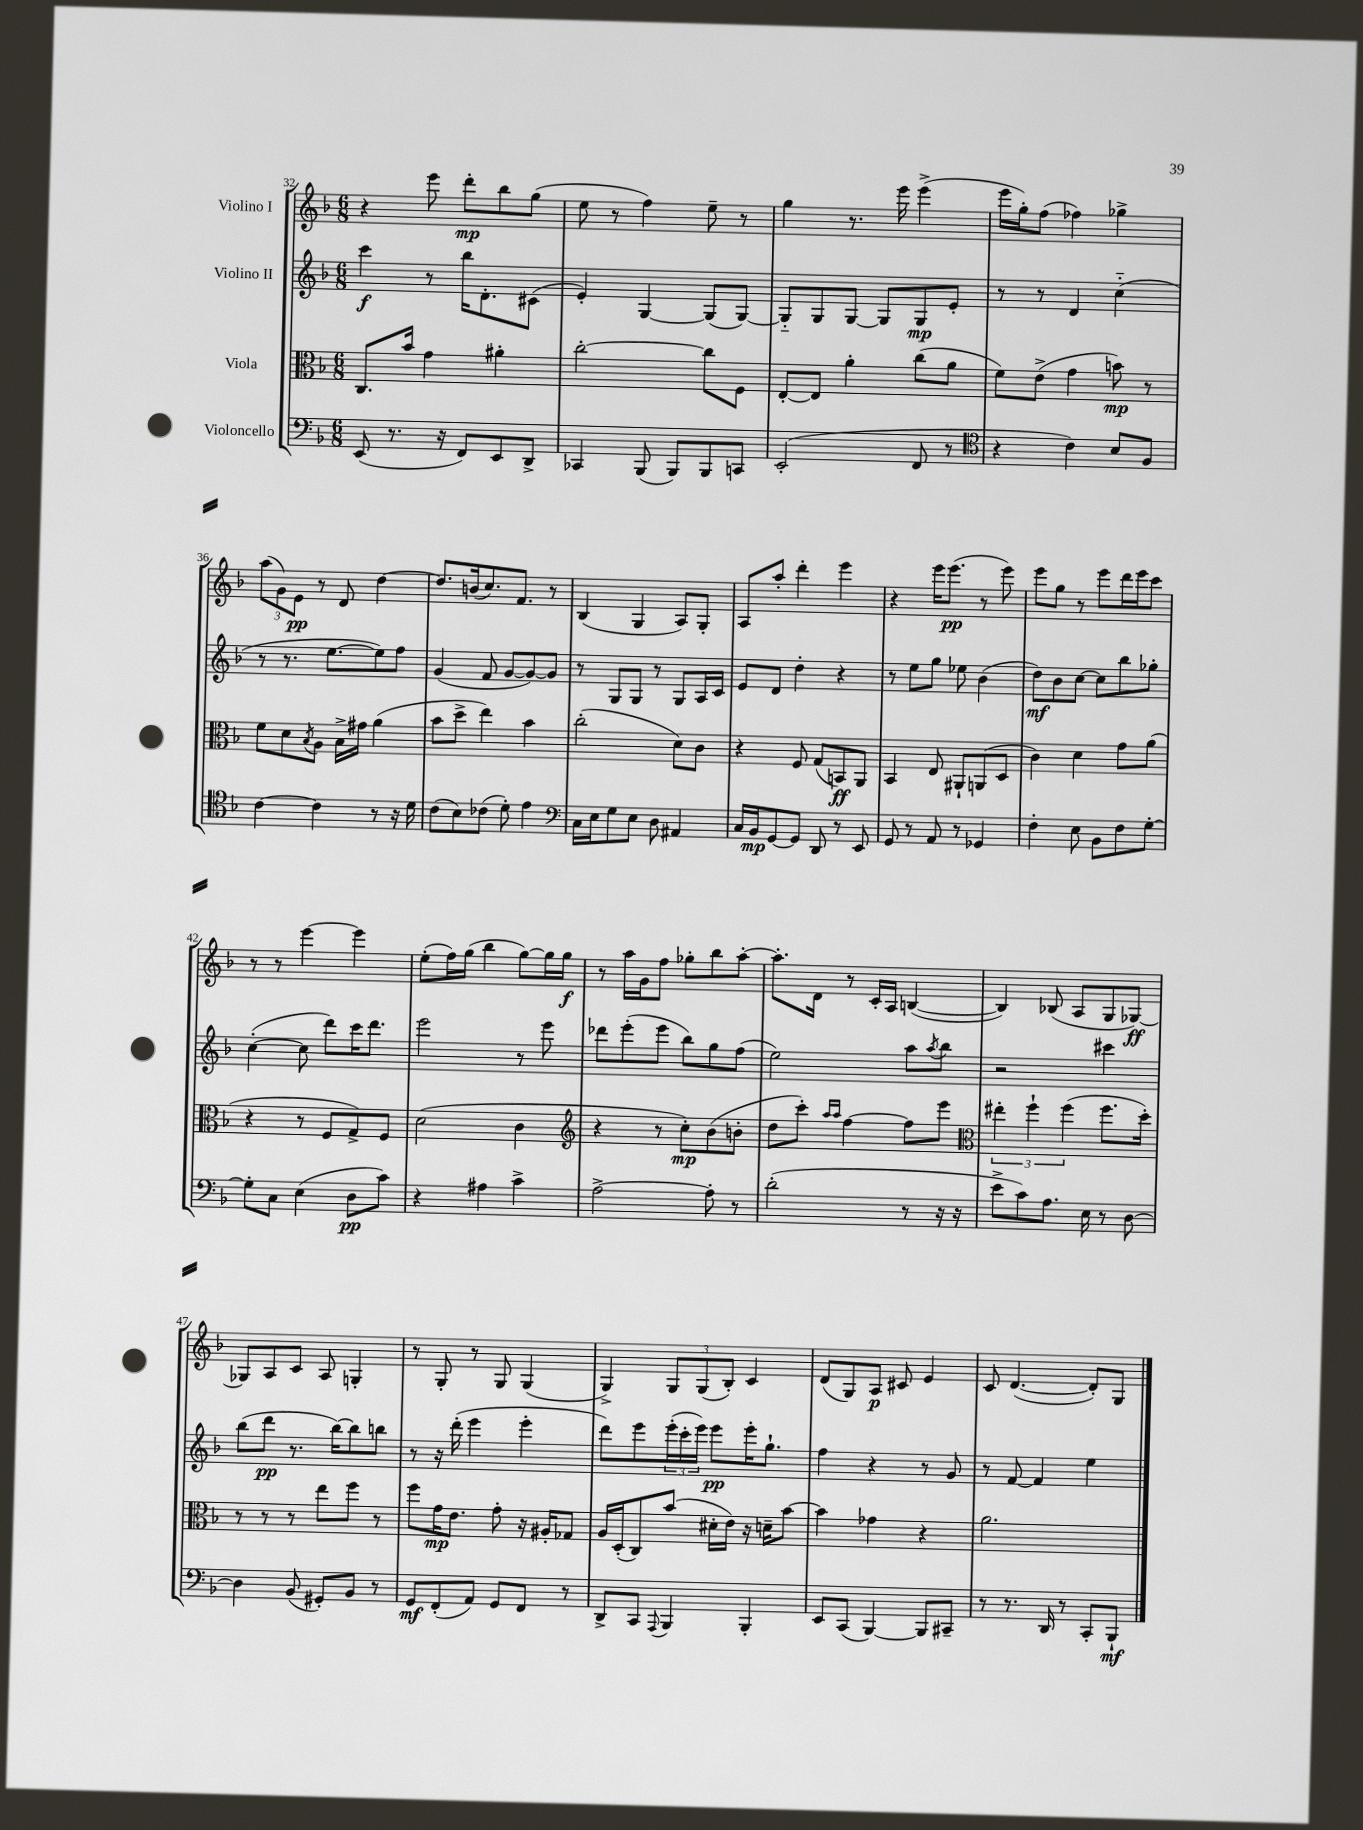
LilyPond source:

<<
\new StaffGroup <<
\new Staff = "s0" \with { instrumentName = "Violino I" } {
    \clef treble \key f \major \numericTimeSignature \time 6/8
    r4 e'''8 d'''8-.\mp bes''8 g''8( |
    e''8 r8 f''4) e''8-- r8 |
    g''4 r8. e'''16 e'''4->( |
    e'''16 g''16-.) f''8( fes''4) ges''4-> |
    \tuplet 3/2 { a''8( g'8) e'8\pp } r8 d'8 d''4~ |
    d''8. b'16( c''8.) f'8. r8 |
    bes4( g4 a8) g8-. |
    a8 a''8-. d'''4-. e'''4 |
    r4 e'''16 e'''8.\pp( r8 e'''8) |
    e'''8 g''8 r8 e'''8 d'''16 e'''16 c'''8 |
    r8 r8 e'''4~ e'''4 |
    e''8-.( f''16) g''16( bes''4 g''8~) g''16 g''16\f |
    r8 a''16 g'16 f''8 ges''8-. bes''8 a''8~-. |
    a''8.-. d'16 r8 c'16-. a16 b4~( |
    b4) bes8( a8 g8 ges8~\ff) |
    ges8 a8 c'8 a8 g4-. |
    r8 g8-. r8 g8 g4( |
    g4->) \tuplet 3/2 { g8 g8( bes8-.) } c'4 |
    d'8( g8) a8\p cis'8 e'4 |
    c'8 d'4.~( d'8-.) g8 \bar "|." |
}
\new Staff = "s1" \with { instrumentName = "Violino II" } {
    \clef treble \key f \major \numericTimeSignature \time 6/8
    c'''4\f r8 bes''16 d'8.-. cis'8( |
    e'4-.) g4~ g8( g8~) |
    g8-_ g8 g8~ g8 g8\mp e'8-. |
    r8 r8 d'4 c''4-_( |
    r8 r8. e''8.~ e''8) f''8 |
    g'4( f'8 g'8~ g'8~) g'8 |
    r8 g8 g8 r8 g8 a16 c'16 |
    e'8 d'8 d''4-. r4 |
    r8 e''8 g''8 ees''8 bes'4( |
    d''8\mf) bes'8 c''8~ c''8 bes''8 ges''8-. |
    c''4~-.( c''8 d'''8) c'''16 d'''8. |
    e'''2 r8 e'''8 |
    des'''8 e'''8-.( e'''8 bes''8) g''8 f''8( |
    e''2) a''8 \acciaccatura { a''8 } bes''8 |
    r2 cis'''4 |
    bes''8( d'''8\pp r8. bes''16~) bes''8 b''8 |
    r8 r16 d'''16-.( e'''4 e'''4-. |
    d'''8) e'''8 \tuplet 3/2 { e'''16-.( c'''16-. e'''16) } e'''8\pp e'''16-. g''8.-! |
    f''4 r4 r8 g'8 |
    r8 f'8~ f'4 e''4 \bar "|." |
}
\new Staff = "s2" \with { instrumentName = "Viola" } {
    \clef alto \key f \major \numericTimeSignature \time 6/8
    c8. bes'16 g'4 ais'4-. |
    c''2~-. c''8 f8 |
    e8~-. e8 a'4-. c''8( a'8 |
    f'8) e'8->( g'4 b'8\mp) r8 |
    f'8 d'8 \acciaccatura { bes8 } a8 bes16-> gis'16 a'4( |
    bes'8 d''8-> e''4) bes'4 |
    c''2-.( d'8) c'8 |
    r4 f8 g8( b,8\ff) a,8 |
    bes,4 e8 ais,8-! a,8( d8 |
    c'4) d'4 g'8 a'8( |
    r4 r8 f8 g8->) f8 |
    d'2( c'4 |
    \clef treble r4 r8 c''8-.\mp) bes'8( b'8-. |
    d''8 c'''8-.) \grace { a''16 a''16 } f''4~ f''8 e'''8 |
    \clef alto \tuplet 3/2 { eis''4-. f''4-! f''4( } f''8. d''16-.) |
    r8 r8 r8 e''8 f''8 r8 |
    f''8 g'16\mp e'8. g'8-. r16 ais16-. ges8 |
    a16 d16-.( c8) bes'8( dis'16-. e'16) r16 d'16-- bes'8~ |
    bes'4 ges'4 r4 |
    a'2. \bar "|." |
}
\new Staff = "s3" \with { instrumentName = "Violoncello" } {
    \clef bass \key f \major \numericTimeSignature \time 6/8
    e,8( r8. r16 f,8) e,8 d,8-> |
    ces,4 bes,,8( bes,,8) bes,,8 c,8 |
    e,2-.( f,8 r8 |
    \clef tenor r4 c'4) bes8 f8 |
    c'4~ c'4 r8 r16 d'16 |
    c'8( bes8) ces'8( d'8-.) e'4 |
    \clef bass c16 e16 g8 e8 d8 ais,4 |
    c16 bes,16\mp g,8~ g,8 d,8 r8 e,8 |
    g,8 r8 a,8 r8 ges,4 |
    f4-. e8 bes,8 f8 g8~-. |
    g8-. c8 e4( d8\pp c'8) |
    r4 ais4 c'4-> |
    a2~-> a8-. r8 |
    d'2-.( r8 r16 r16 |
    e'8-> c'8) a8. e16 r8 d8~ |
    d4 bes,8( gis,8-.) bes,8 r8 |
    g,8\mf f,8-.( a,8) g,8 f,8 r8 |
    d,8-> c,8 \appoggiatura { a,,8 } bes,,4 bes,,4-. |
    e,8 c,8( bes,,4~) bes,,8 cis,8-- |
    r8 r8. d,16 r8 c,8-. bes,,8-!\mf \bar "|." |
}
>>
>>
\layout { \context { \Score currentBarNumber = #32 } }
